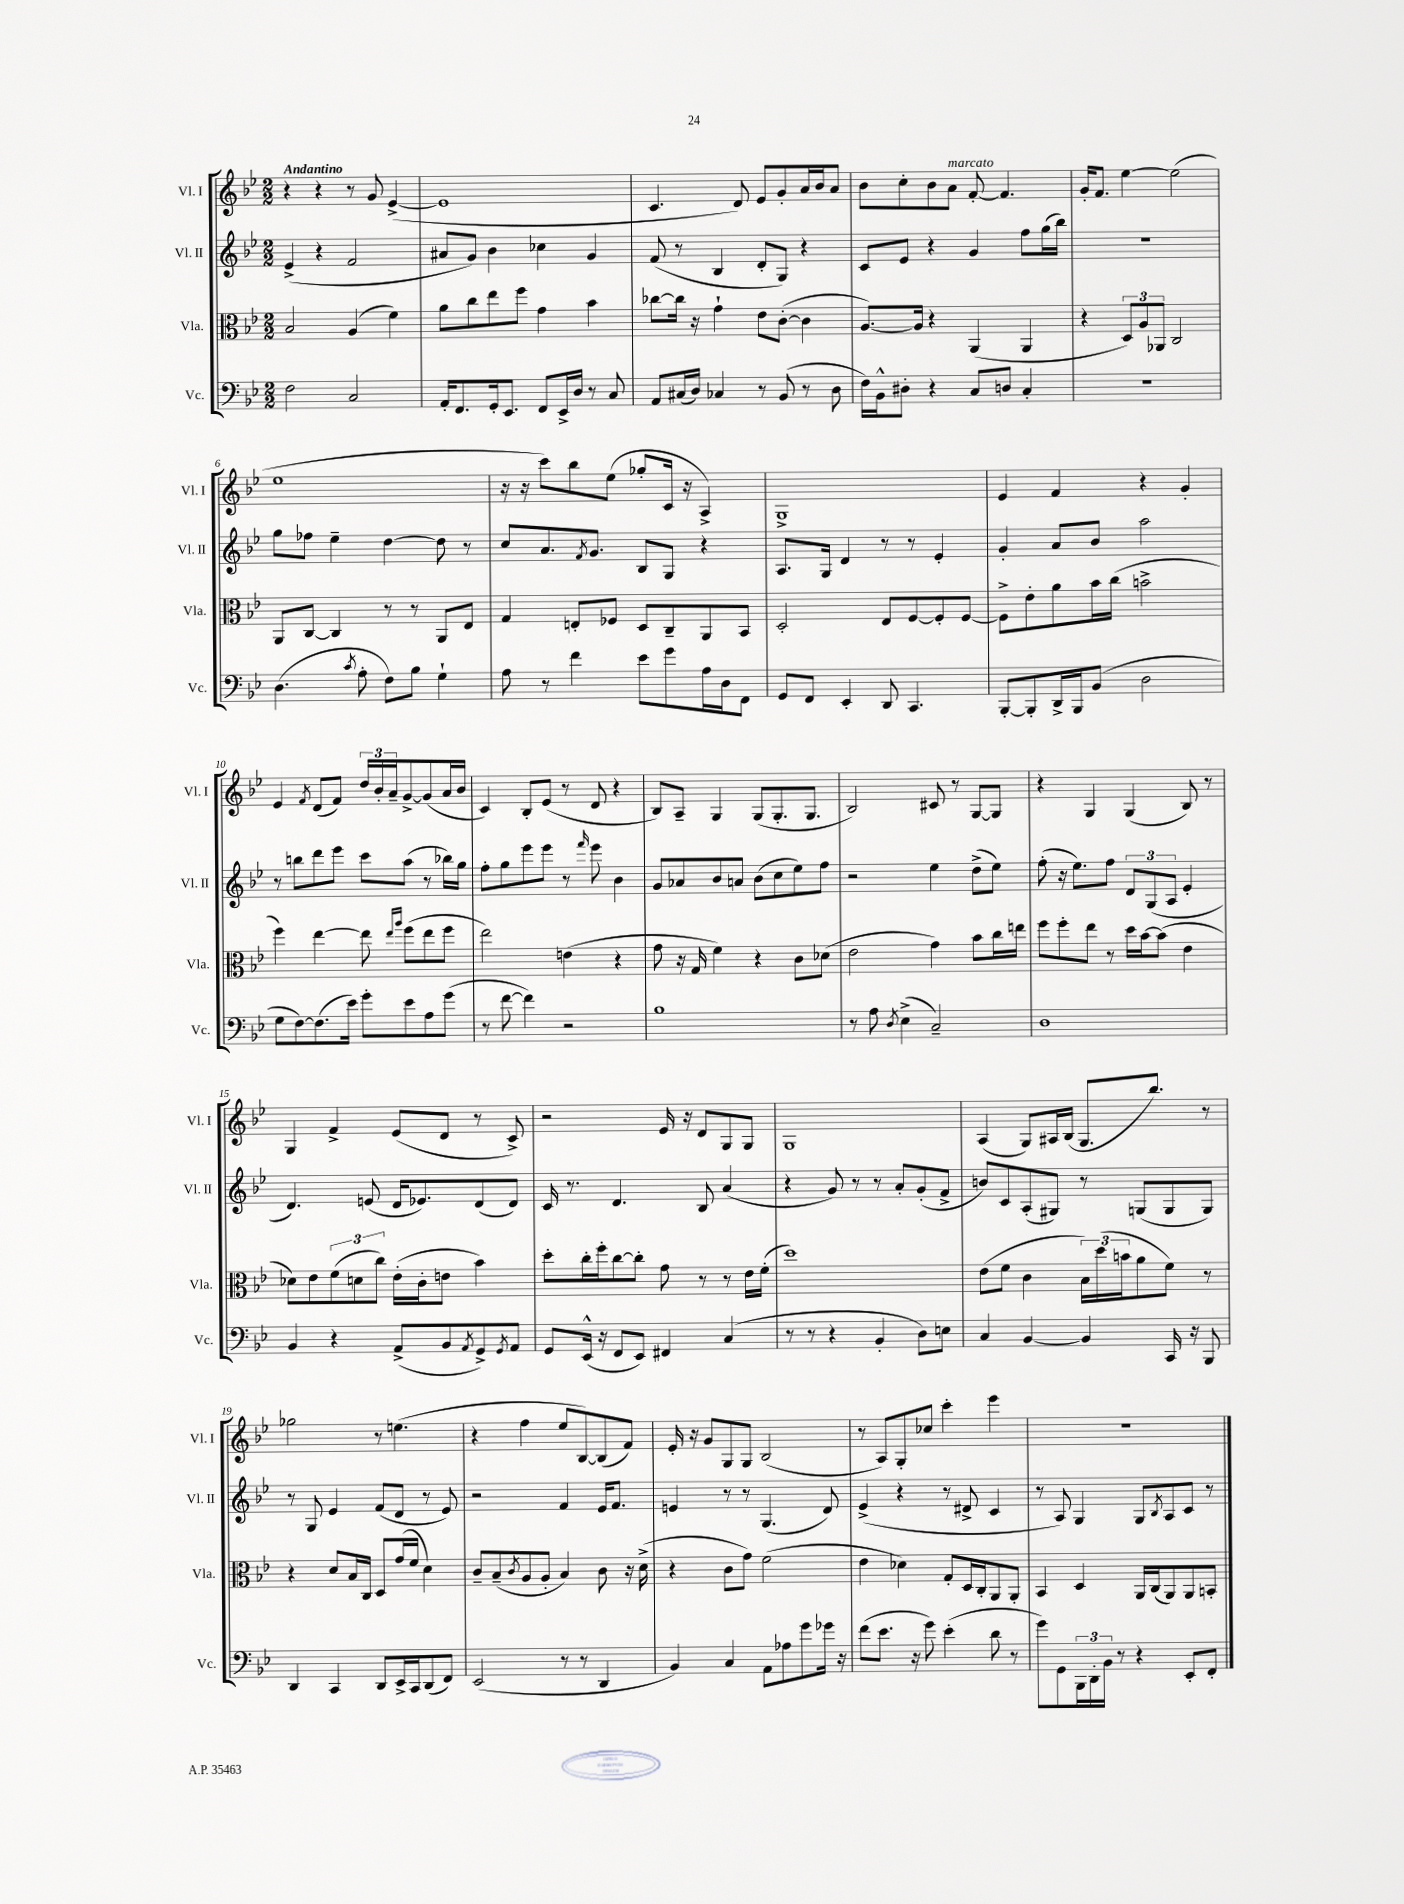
<<
\new StaffGroup <<
\new Staff = "s0" \with { instrumentName = "Vl. I" shortInstrumentName = "Vl. I" } {
    \clef treble \key bes \major \numericTimeSignature \time 2/2 \tempo "Andantino"
    r4 r4 r8 g'8 ees'4~->( |
    ees'1 |
    c'4. d'8) ees'8 g'8-. a'16 bes'16 a'8 |
    bes'8 c''8-. bes'8 a'8^\markup { \italic "marcato" } f'8~-. f'4. |
    g'16-. f'8. ees''4~ ees''2( |
    ees''1 |
    r16 r16 c'''8) bes''8 ees''8( ges''8-. c'16 r16 a4->) |
    g1-> |
    ees'4 f'4 r4 g'4-. |
    ees'4 \acciaccatura { f'8 } d'8( f'8) \tuplet 3/2 { d''16 bes'16-. a'16-- } g'8~-> g'8( a'16 bes'16 |
    c'4) bes8-. ees'8( r8 d'8 r4 |
    bes8) a8-- g4 g8( g8.-. g8. |
    bes2) cis'8 r8 g8~ g8 |
    r4 g4 g4( bes8) r8 |
    g4 f'4-> ees'8( d'8 r8 c'8->) |
    r2 ees'16 r16 d'8 g8 g8 |
    g1 |
    a4( g8) ais16 bes16( g8. bes''8.) r8 |
    ges''2 r8 e''4.( |
    r4 f''4 ees''8 bes8~) bes8( f'8) |
    ees'16-. r16 g'8 g8 g8 bes2( |
    r8 a8) g8-. ces''8 c'''4-. ees'''4 |
    r1 \bar "|." |
}
\new Staff = "s1" \with { instrumentName = "Vl. II" shortInstrumentName = "Vl. II" } {
    \clef treble \key bes \major \numericTimeSignature \time 2/2
    ees'4->( r4 f'2 |
    ais'8 g'8) bes'4 ces''4 g'4 |
    f'8( r8 bes4 d'8-. g8) r4 |
    c'8 ees'8 r4 g'4 f''8 g''16( bes''16) |
    r1 |
    g''8 fes''8 ees''4-- d''4~ d''8 r8 |
    c''8 a'8. \acciaccatura { f'8 } g'8. bes8 g8 r4 |
    a8. g16 d'4 r8 r8 ees'4-. |
    g'4-. a'8 bes'8 a''2 |
    r8 b''8 d'''8 ees'''8 c'''8 a''8( r8 bes''16) g''16 |
    f''8-. g''8 ees'''8 ees'''8 r8 \grace { f'''16 } ees'''8 bes'4 |
    g'8 aes'8 bes'8 a'8 bes'8( c''8 ees''8) f''8 |
    r2 ees''4 d''8->( ees''8) |
    f''8-.( r16 ees''8.) f''8 \tuplet 3/2 { d'8 g8( a8 } ees'4-. |
    d'4.) e'8( d'16 ees'8.) d'8( d'8) |
    c'16 r8. d'4. bes8 a'4( |
    r4 g'8) r8 r8 a'8-. g'8-.( f'8-> |
    b'8) c'8 a8-.( gis8) r8 g8( g8 g8) |
    r8 g8 ees'4 f'8( d'8 r8 ees'8) |
    r2 f'4 ees'16 f'8. |
    e'4 r8 r8 g4.( d'8) |
    ees'4->( r4 r8 dis'8-> c'4 |
    r8 a8) g4 g8 \acciaccatura { bes8 } a8 c'8 r8 \bar "|." |
}
\new Staff = "s2" \with { instrumentName = "Vla." shortInstrumentName = "Vla." } {
    \clef alto \key bes \major \numericTimeSignature \time 2/2
    bes2 a4( f'4) |
    a'8 c''8 ees''8 f''8 g'4 bes'4 |
    ces''8~ ces''16 r16 g'4-! ees'8 c'8~-.( c'4 |
    a8.~) a16 r4 a,4( a,4 |
    r4 \tuplet 3/2 { d8) a8 aes,8 } c2 |
    a,8 c8~ c4 r8 r8 a,8 ees8 |
    g4 e8-. fes8 d8 c8-- a,8 bes,8 |
    d2-. ees8 f8~ f8-. f8~ |
    f8-> ees'8-. a'8 bes'16 c''16( b'2-> |
    f''4) ees''4~ ees''8 \grace { ees''16 a''16 } f''8( ees''8 f''8 |
    ees''2) e'4( r4 |
    g'8 r16 g16 f'4) r4 c'8 des'8( |
    ees'2 g'4) bes'8 c''16 e''16 |
    f''8 f''8-. ees''8 r8 d''16 bes'16~ bes'8( ees'4 |
    des'8) ees'8 \tuplet 3/2 { f'8( d'8 c''8) } ees'16-.( c'16-. e'8 bes'4) |
    d''8-. c''16-. f''16-. c''8~ c''8-. g'8 r8 r8 ees'16 f'16-.( |
    d''1) |
    ees'8( f'8 c'4 \tuplet 3/2 { bes16) d''16( b'16 } a'8 f'8) r8 |
    r4 d'8 bes16 c16 d8 g'16( f'16 d'4) |
    c'8-- bes8--( \acciaccatura { c'8 } a8 a8-. bes4) c'8 r16 d'16->( |
    r4 c'8 g'8) f'2( |
    ees'4 des'4) g8-. d16 c16-. a,8 a,8-. |
    bes,4 d4 a,16 c16( a,8) a,8 b,8-. \bar "|." |
}
\new Staff = "s3" \with { instrumentName = "Vc." shortInstrumentName = "Vc." } {
    \clef bass \key bes \major \numericTimeSignature \time 2/2
    f2 c2 |
    a,16-. f,8. g,16-. ees,8. f,8 ees,16-> d16 r8 c8 |
    a,8 cis16( d16) ces4 r8 bes,8( r8 d8 |
    f16) bes,16-^ dis8-. r4 c8 d8 c4-. |
    R1 |
    d4.( \acciaccatura { c'8 } a8-. f8) bes8 g4-! |
    a8 r8 f'4 ees'8 g'8 a16 d16 f,8 |
    g,8 f,8 ees,4-. d,8 c,4. |
    bes,,8~-. bes,,8-. d,16-> bes,,16 bes,8( d2 |
    g8 f8~) f8.( ees'16) g'8-. ees'8 a8 g'8( |
    r8 f'8~ f'4) r2 |
    bes1 |
    r8 a8 \acciaccatura { d8 } ees4->( c2--) |
    d1 |
    bes,4 r4 a,8->( bes,8 \acciaccatura { a,8 } g,8->) \acciaccatura { g,8 } a,8 |
    g,8 ees,16-^( r16 f,8 ees,8) fis,4 c4( |
    r8 r8 r4 bes,4-. d8) e8 |
    c4 bes,4~ bes,4 c,16 r16 bes,,8 |
    d,4 c,4 d,8 ees,16-> c,16 d,8( f,8) |
    ees,2( r8 r8 d,4 |
    bes,4) c4 a,8 aes8 g'8 ges'16 r16 |
    f'8( ees'8. r16 g'8) ees'4-.( d'8 r8 |
    g'8) g,8 \tuplet 3/2 { bes,,16 d,16-. bes,16 } r8 r4 ees,8-. f,8-. \bar "|." |
}
>>
>>
